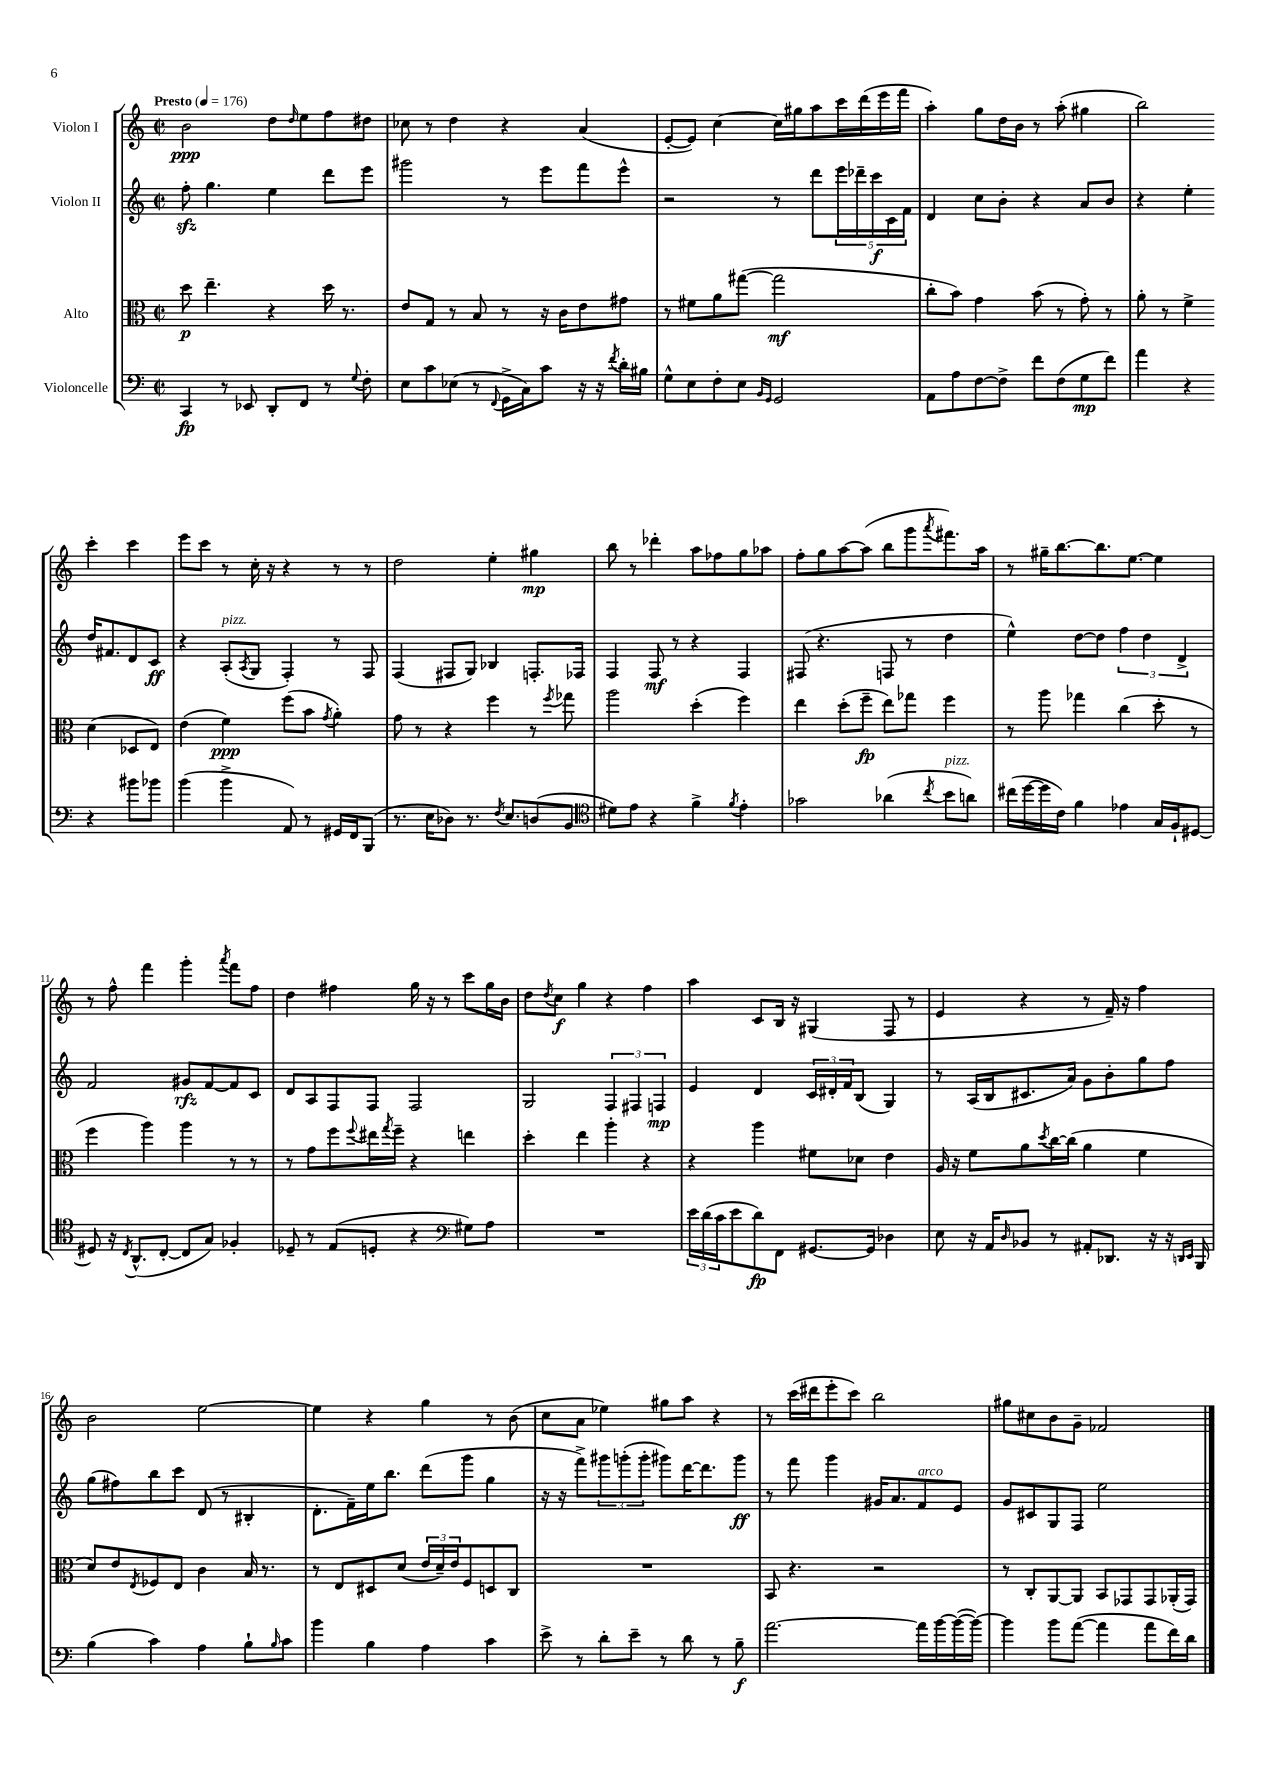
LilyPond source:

<<
\new StaffGroup <<
\new Staff = "s0" \with { instrumentName = "Violon I" } {
    \clef treble \key c \major \defaultTimeSignature \time 2/2 \tempo "Presto" 4 = 176
    b'2\ppp d''8 \grace { d''16 } e''8 f''8 dis''8 |
    ces''8 r8 d''4 r4 a'4( |
    e'8~-. e'8) c''4~ c''16 gis''16 a''8 c'''16 d'''16( e'''16 f'''16 |
    a''4-.) g''8 d''16 b'16 r8 a''8-.( gis''4 |
    b''2) c'''4-. c'''4 |
    e'''8 c'''8 r8 c''16-. r16 r4 r8 r8 |
    d''2 e''4-. gis''4\mp |
    b''8 r8 des'''4-. a''8 fes''8 g''8 aes''8 |
    f''8-. g''8 a''8~ a''8( b''8 g'''8 \acciaccatura { a'''8 } fis'''8.) a''16 |
    r8 gis''16-- b''8.~ b''8. e''8.~ e''4 |
    r8 f''8-^ f'''4 g'''4-. \acciaccatura { a'''8 } f'''8 f''8 |
    d''4 fis''4 g''16 r16 r8 c'''8 g''16 b'16 |
    d''8 \acciaccatura { d''8 } c''8\f g''4 r4 f''4 |
    a''4 c'8 b16 r16 gis4( f8 r8 |
    e'4 r4 r8 f'16--) r16 f''4 |
    b'2 e''2~ |
    e''4 r4 g''4 r8 b'8( |
    c''8 a'8 ees''4) gis''8 a''8 r4 |
    r8 c'''16( dis'''16 e'''8-. c'''8) b''2 |
    gis''8 cis''8 b'8 g'8-- fes'2 \bar "|." |
}
\new Staff = "s1" \with { instrumentName = "Violon II" } {
    \clef treble \key c \major \defaultTimeSignature \time 2/2
    f''8-.\sfz g''4. e''4 d'''8 e'''8 |
    gis'''2 r8 e'''8 f'''8 e'''8-^ |
    r2 r8 d'''8 \tuplet 5/4 { e'''16 des'''16-- c'''16\f c'16 f'16 } |
    d'4 c''8 b'8-. r4 a'8 b'8 |
    r4 e''4-. d''16 fis'8. d'8 c'8\ff |
    r4 a8-.^\markup { \italic "pizz." }( \acciaccatura { a8 } g8 f4-.) r8 f8 |
    f4( fis8 g8) bes4 f8.-. fes16 |
    f4 f8\mf r8 r4 f4 |
    fis8( r4. f8 r8 d''4 |
    e''4-^) d''8~ d''8 \tuplet 3/2 { f''4 d''4 d'4-> } |
    f'2 gis'8\rfz f'8~ f'8 c'8 |
    d'8 a8 f8 f8 f2 |
    g2 \tuplet 3/2 { f4 fis4 f4\mp } |
    e'4 d'4 \tuplet 3/2 { c'16 dis'16-. f'16 } b8( g4) |
    r8 a16( b16 cis'8. a'16) g'8 b'8-. g''8 f''8 |
    g''8( fis''8) b''8 c'''8 d'8( r8 bis4-. |
    d'8.-. f'16--) e''16 b''8. d'''8( g'''8 g''4 |
    r16 r16 f'''8->) \tuplet 3/2 { gis'''8 g'''8-.( g'''8-. } gis'''8) d'''16~ d'''8. gis'''8\ff |
    r8 f'''8 g'''4 gis'16 a'8. f'8^\markup { \italic "arco" } e'8 |
    g'8 cis'8 g8 f8 e''2 \bar "|." |
}
\new Staff = "s2" \with { instrumentName = "Alto" } {
    \clef alto \key c \major \defaultTimeSignature \time 2/2
    d''8\p e''4.-- r4 d''16 r8. |
    e'8 g8 r8 b8 r8 r16 c'16 e'8 gis'8 |
    r8 fis'8 a'8 gis''8~( gis''2\mf |
    c''8-. b'8) g'4 b'8( r8 g'8-.) r8 |
    a'8-. r8 f'4-> d'4( des8 e8) |
    e'4( f'4\ppp) f''8( b'8 \acciaccatura { g'8 } a'4-.) |
    g'8 r8 r4 f''4 r8 \acciaccatura { f''8 } ges''8 |
    a''2 d''4-.( f''4) |
    e''4 d''8-.( f''8--\fp e''8) ges''8 f''4 |
    r8 a''8 ges''4 c''4( d''8-. r8 |
    f''4 a''4) a''4 r8 r8 |
    r8 g'8 f''8 \appoggiatura { f''8 } eis''16 \acciaccatura { g''8 } f''16-- r4 e''4 |
    d''4-. e''4 a''4-. r4 |
    r4 a''4 fis'8 des'8 e'4 |
    a16 r16 f'8 a'8 \acciaccatura { d''8 } c''16~ c''16( a'4 f'4 |
    d'8) e'8 \acciaccatura { e8 } fes8 e8 c'4 b16 r8. |
    r8 e8 dis8 d'8( \tuplet 3/2 { e'16 d'16--) e'16 } f8 d8 c8 |
    R1 |
    b,8 r4. r2 |
    r8 c8-. a,8~ a,8 b,8 ges,8 ges,8 aes,16-.( ges,16) \bar "|." |
}
\new Staff = "s3" \with { instrumentName = "Violoncelle" } {
    \clef bass \key c \major \defaultTimeSignature \time 2/2
    c,4\fp r8 ees,8 d,8-. f,8 r8 \appoggiatura { g8 } f8-. |
    e8 c'8 ees8( r8 \appoggiatura { f,8 } g,16-> c16) c'8 r16 r16 \acciaccatura { f'8 } d'16-. bis16 |
    g8-^ e8 f8-. e8 \grace { b,16 g,16 } g,2 |
    a,8 a8 f8~ f8-> f'8 f8( g8\mp f'8) |
    a'4 r4 r4 bis'8 bes'8 |
    b'4( b'4-> a,8) r8 gis,16 f,16 b,,8( |
    r8. e16 des8) r8. \acciaccatura { f8 } e8. d8( b,8 |
    \clef tenor dis'8) e'8 r4 f'4-> \acciaccatura { f'8 } e'4-. |
    ges'2 aes'4( \acciaccatura { c''8 } b'8^\markup { \italic "pizz." } a'8) |
    cis''16( d''16~ d''16 c'16) f'4 ees'4 g16 f16-! dis8~ |
    dis8 r16 \acciaccatura { c8 } a,8.-^( c8~-. c8 g8) fes4-. |
    des8-- r8 e8( d8-. r4 \clef bass gis8) a8 |
    R1 |
    \tuplet 3/2 { e'16 d'16( c'16 } e'8 d'8\fp) f,8 gis,8.~ gis,16 des4 |
    e8 r16 a,16 \grace { d16 } bes,8 r8 ais,8-. des,8. r16 r16 \grace { d,16 e,16 } b,,16 |
    b4( c'4) a4 b8-! \grace { b16 } c'8 |
    b'4 b4 a4 c'4 |
    e'8-> r8 d'8-. e'8-- r8 d'8 r8 b8--\f |
    a'2.~ a'16 b'16~ b'16~( b'16~) |
    b'4 b'8 a'8~( a'4 a'8 f'16) d'16 \bar "|." |
}
>>
>>
